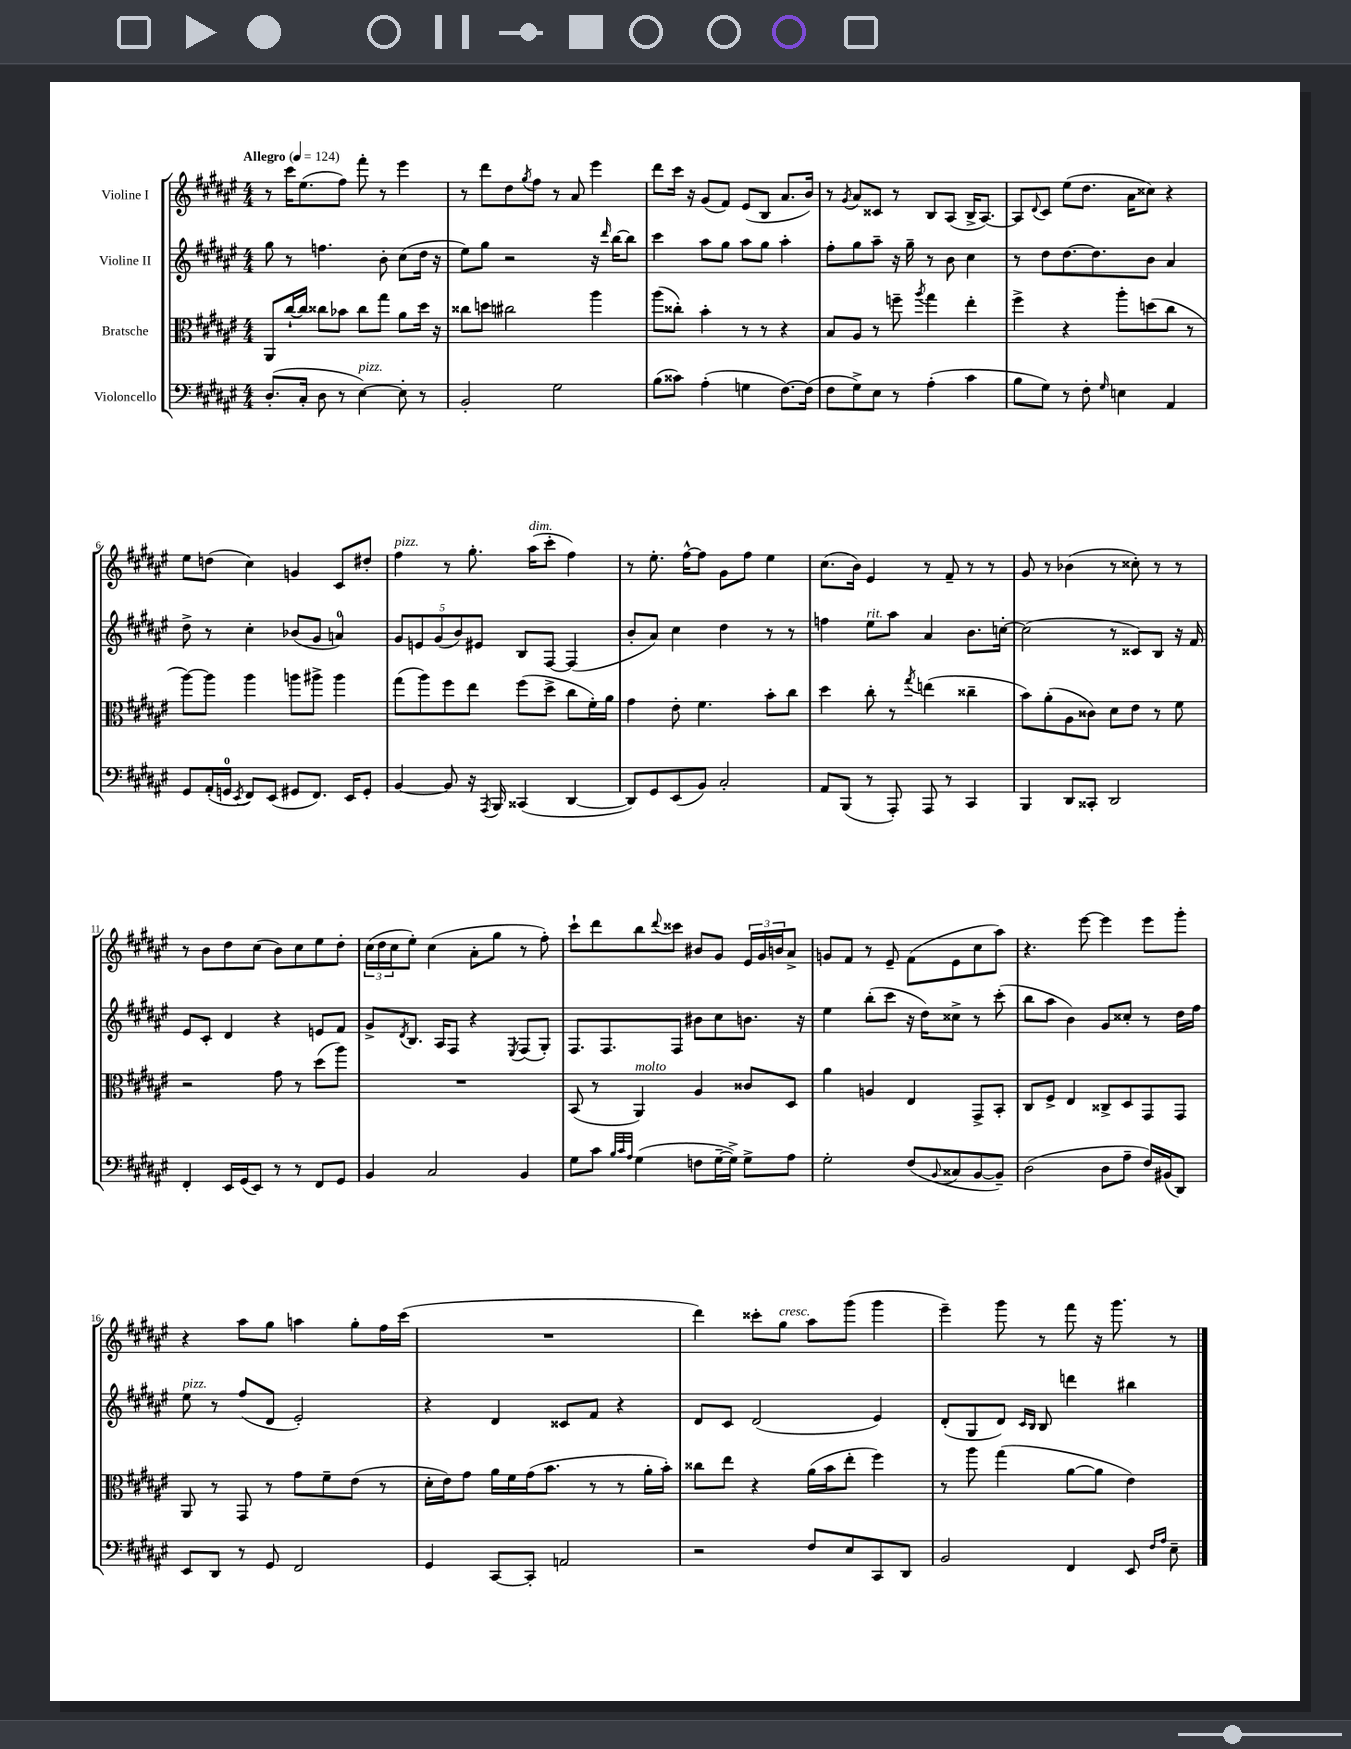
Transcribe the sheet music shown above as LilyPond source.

<<
\new StaffGroup <<
\new Staff = "s0" \with { instrumentName = "Violine I" } {
    \clef treble \key fis \major \numericTimeSignature \time 4/4 \tempo "Allegro" 4 = 124
    r8 cis'''16 eis''8.( fis''8) fis'''8-. r8 eis'''4 |
    r8 dis'''8 dis''8 \acciaccatura { gis''8 } fis''8 r8 ais'8 eis'''4 |
    dis'''8 cis'''16 r16 gis'8( fis'8) eis'8( b8 ais'8. b'16) |
    r8 \acciaccatura { gis'8 } ais'8 cisis'8 r8 b8 ais8( b16-> ais8.~) |
    ais8 \appoggiatura { dis'8 } cis'8 eis''8( dis''8. ais'16 cisis''8) r4 |
    eis''8 d''8( cis''4) g'4 cis'8 dis''8-. |
    fis''4^\markup { \italic "pizz." } r8 gis''8.-. ais''16^\markup { \italic "dim." }( cis'''8-. fis''4) |
    r8 eis''8.-. fis''16~-^ fis''8 gis'8 fis''8 eis''4 |
    cis''8.( b'16) eis'4 r8 fis'8-- r8 r8 |
    gis'8 r8 bes'4( r8 cisis''8-.) r8 r8 |
    r8 b'8 dis''8 cis''8( b'8) cis''8 eis''8 dis''8-. |
    \tuplet 3/2 { cis''16( dis''16 cis''16 } eis''8-.) cis''4( ais'8-. gis''8 r8 fis''8-.) |
    cis'''8-! dis'''8 b''8 \appoggiatura { dis'''8 } cisis'''8 bis'8 gis'8 \tuplet 3/2 { eis'16 gis'16 b'16 } ais'8-> |
    g'8 fis'8 r8 eis'8-- fis'8( eis'8 cis''8 ais''8) |
    r4. eis'''8~ eis'''4 eis'''8 gis'''8-. |
    r4 ais''8 gis''8 a''4 gis''8-. fis''16 cis'''16( |
    R1 |
    dis'''4) cisis'''8-. gis''8^\markup { \italic "cresc." } ais''8 gis'''8( gis'''4 |
    eis'''4--) gis'''8 r8 fis'''8 r16 gis'''8. r8 \bar "|." |
}
\new Staff = "s1" \with { instrumentName = "Violine II" } {
    \clef treble \key fis \major \numericTimeSignature \time 4/4
    gis''8 r8 f''4. b'8-. cis''8( dis''16 r16 |
    eis''8) gis''8 r2 r16 \grace { dis'''16 } b''16~ b''8 |
    cis'''4 ais''8 gis''8 ais''8 gis''8 ais''4-. |
    fis''8-. gis''8 ais''8-- r16 gis''16-- r8 b'8 cis''4 |
    r8 dis''8 dis''8.~ dis''8. b'8 ais'4 |
    dis''8-> r8 cis''4-. bes'8( gis'8 a'4-0) |
    \tuplet 5/4 { gis'8 e'8 gis'8( b'8) eis'8 } b8 fis8~ fis4( |
    b'8-. ais'8) cis''4 dis''4 r8 r8 |
    f''4 eis''8^\markup { \italic "rit." } ais''8 ais'4 b'8. c''16~-. |
    c''2( r8 cisis'8) b8 r16 fis'16 |
    eis'8 cis'8-. dis'4 r4 e'8 fis'8 |
    gis'8-> \acciaccatura { dis'8 } b8. ais16 fis8 r4 \acciaccatura { eis8 } fis8( gis8-.) |
    fis8. fis8. fis8 bis'8 cis''8 b'8. r16 |
    eis''4 b''8-.( cis'''8 r16 dis''16) cisis''8-> r8 cis'''8-.( |
    b''8 ais''8 b'4) gis'8 cisis''8-. r8 dis''16 fis''16 |
    eis''8^\markup { \italic "pizz." } r8 fis''8( dis'8 eis'2-.) |
    r4 dis'4 cisis'8 fis'8 r4 |
    dis'8 cis'8 dis'2( eis'4) |
    dis'8-.( gis8 dis'8) \grace { cis'16 b16 } b8 d'''4 bis''4 \bar "|." |
}
\new Staff = "s2" \with { instrumentName = "Bratsche" } {
    \clef alto \key fis \major \numericTimeSignature \time 4/4
    ais,8 cis''16~-! cis''16 cisis''8 bes'8 cisis''8 gis''8 ais'8 dis''16 r16 |
    cisis''8 d''8 cis''2 ais''4 |
    ais''8( cisis''8-.) b'4-. r8 r8 r4 |
    b8 ais8 r8 f''8-- \acciaccatura { ais''8 } gis''4 eis''4-. |
    fis''4-> r4 ais''8-. d''8( cis''8 r8 |
    ais''8~) ais''8 ais''4 a''8 ais''8-> ais''4 |
    gis''8( ais''8) fis''8 eis''8 fis''8( dis''8-> cis''8 fis'16-.) ais'16 |
    gis'4 eis'8-. fis'4. b'8-. cis''8 |
    dis''4 cis''8-. r8 \acciaccatura { gis''8 } e''4( cisis''4-- |
    b'8) ais'8-.( ais8 cisis'8) dis'8 eis'8 r8 fis'8 |
    r2 gis'8 r8 dis''8( ais''8) |
    R1 |
    b,8( r8 ais,4^\markup { \italic "molto" }) ais4 cisis'8 dis8 |
    ais'4 a4 eis4 gis,8-> b,8-. |
    cis8 fis8-> eis4 cisis8-> dis8 gis,8 gis,8 |
    ais,8 r8 gis,8 r8 gis'8 fis'8-- eis'8( r8 |
    dis'16-. eis'16) gis'8 ais'16 fis'16 gis'16( b'8. r8 r8 ais'16-. b'16-.) |
    cisis''8 eis''8 r4 ais'16( b'16 eis''8-. fis''4) |
    r8 ais''8 gis''4( ais'8~ ais'8 eis'4) \bar "|." |
}
\new Staff = "s3" \with { instrumentName = "Violoncello" } {
    \clef bass \key fis \major \numericTimeSignature \time 4/4
    dis8.-.( cis16-. dis8 r8 eis4~^\markup { \italic "pizz." }) eis8-. r8 |
    b,2-. gis2 |
    b8( cisis'8) ais4-.( g4 fis8.~) fis16( |
    fis8 gis8->) eis8 r8 ais4-.( cis'4 |
    b8 gis8) r8 fis8-. \grace { gis16 } e4 ais,4 |
    gis,8 ais,16-.( g,16-0 \acciaccatura { eis,8 } fis,8) eis,8( gis,8 fis,8.) eis,16 gis,8-. |
    b,4~ b,8 r16 \acciaccatura { ais,,8 } b,,16 cisis,4( dis,4~ |
    dis,8) gis,8 eis,8( b,8) cis2-. |
    ais,8 b,,8( r8 ais,,8-.) ais,,8 r8 cis,4 |
    b,,4 dis,8 cisis,8-. dis,2 |
    fis,4-. eis,16 gis,16( eis,8) r8 r8 fis,8 gis,8 |
    b,4 cis2 b,4 |
    gis8 cis'8 \grace { b32 cis'32 ais32 } gis4( f8 gis16~-- gis16->) gis8-> ais8 |
    gis2-. fis8( \appoggiatura { b,8 } cisis8 b,8~ b,8--) |
    dis2( dis8 ais8-- fis16) bis,16( dis,8) |
    eis,8 dis,8 r8 gis,8 fis,2 |
    gis,4 cis,8~ cis,8-. a,2 |
    r2 fis8 eis8 cis,8 dis,8 |
    b,2 fis,4 eis,8 \grace { fis16 ais16 } eis8-- \bar "|." |
}
>>
>>
